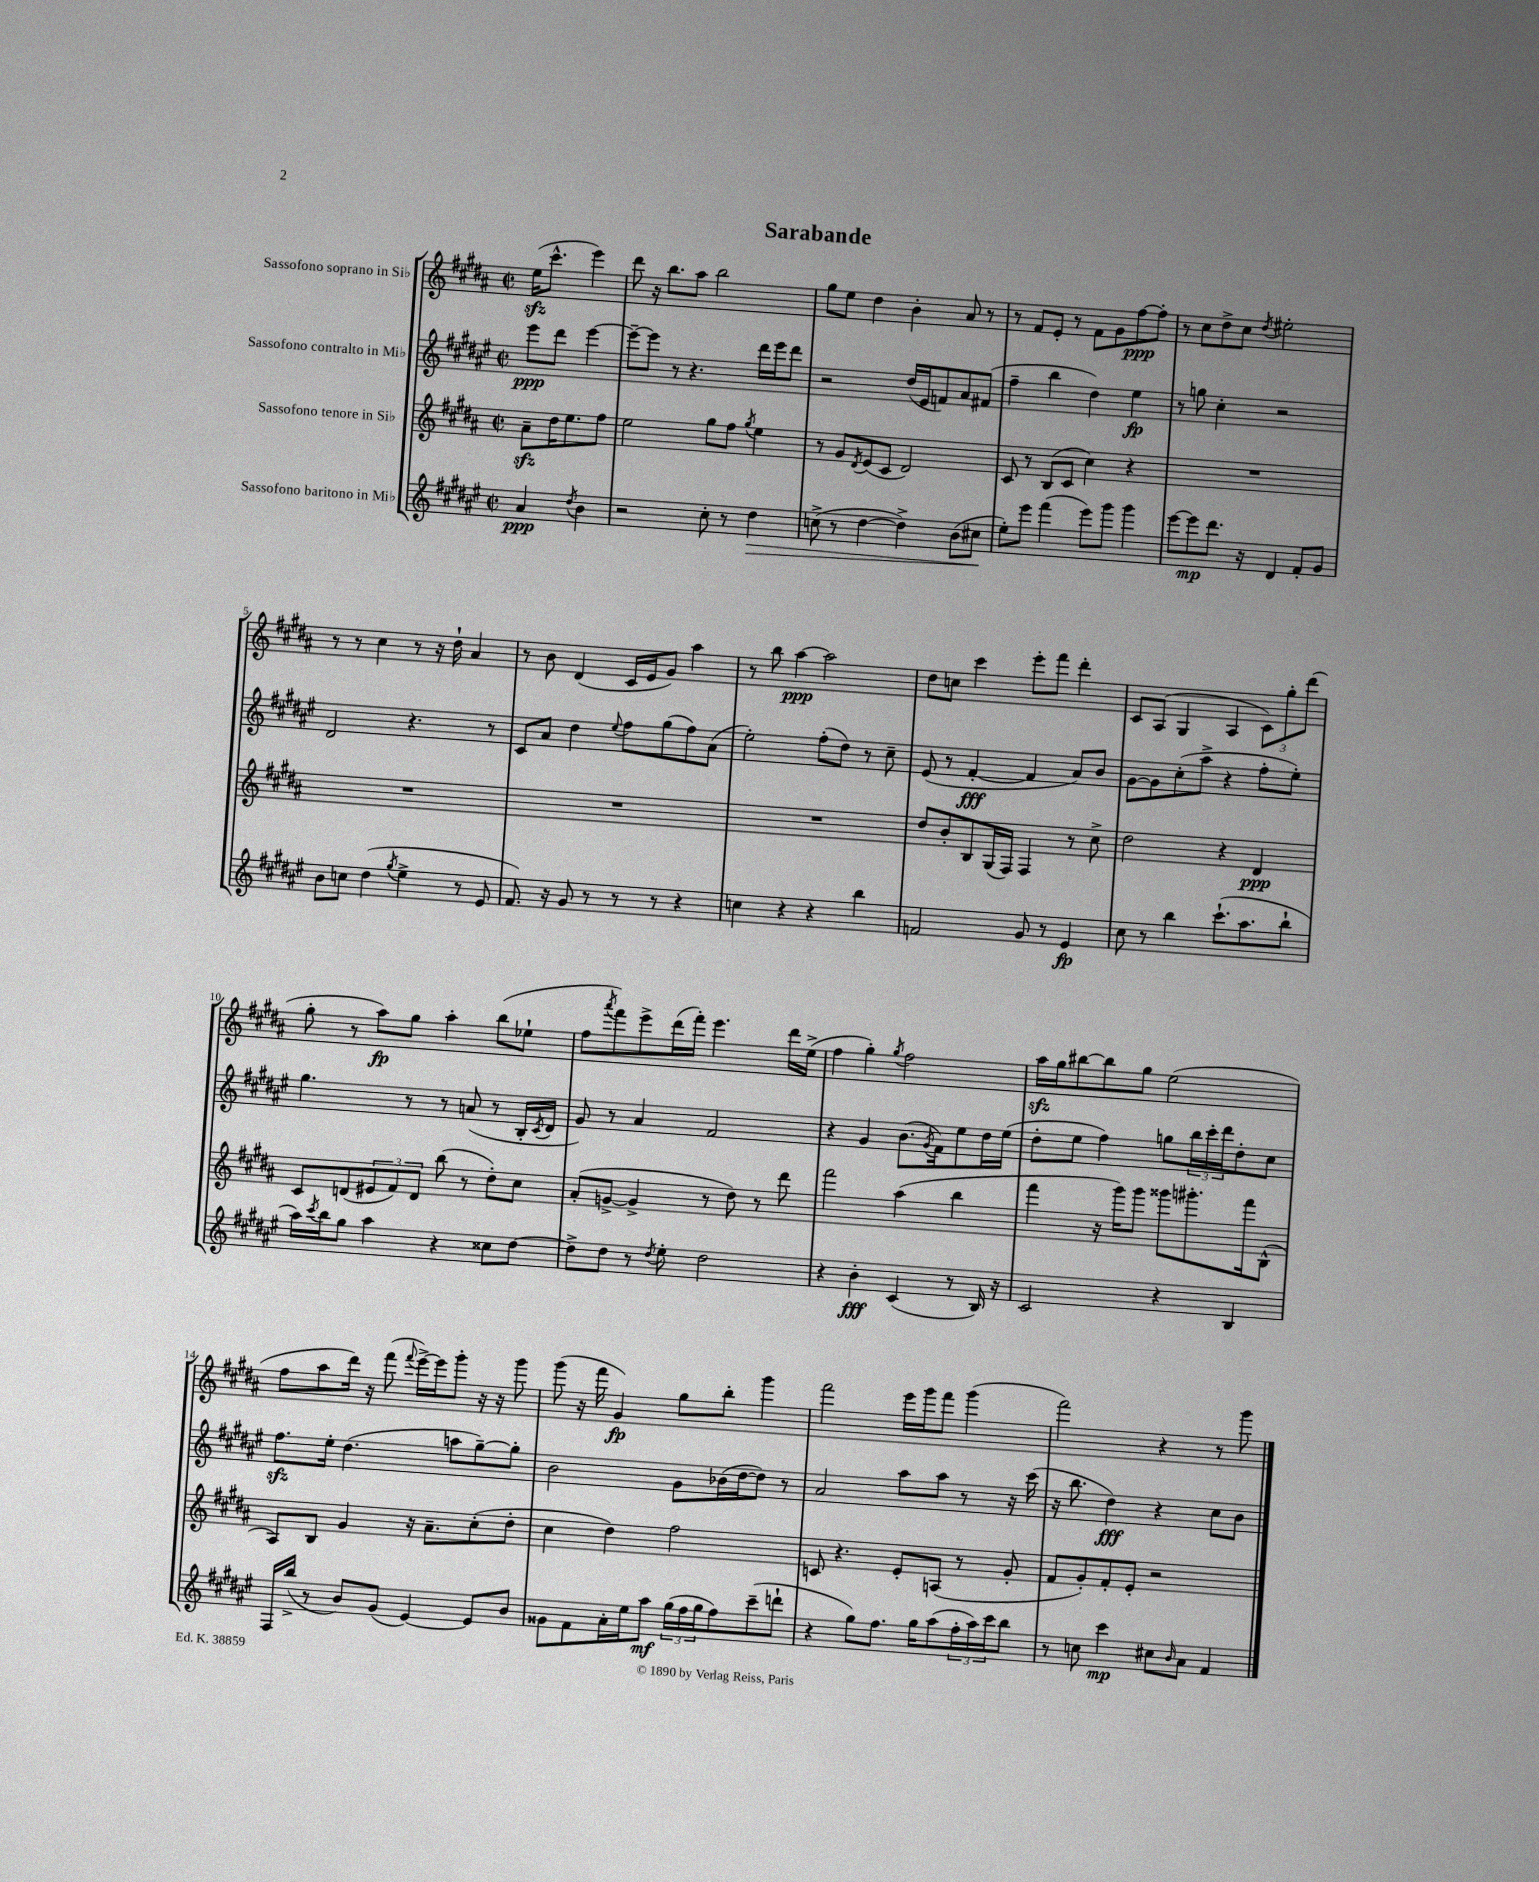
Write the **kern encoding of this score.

**kern	**kern	**kern	**kern
*staff4	*staff3	*staff2	*staff1
*clefG2	*clefG2	*clefG2	*clefG2
*k[f#c#g#d#a#e#]	*k[f#c#g#d#a#]	*k[f#c#g#d#a#e#]	*k[f#c#g#d#a#]
*M2/2	*M2/2	*M2/2	*M2/2
*met(c|)	*met(c|)	*met(c|)	*met(c|)
4a#	8a#~	8eee#	(16ee
.	.	.	8.ccc#^^
.	16dd#	8ddd#	.
.	8.ee	.	.
8qdd#	.	.	.
4b	.	[4eee#	4eee)
.	8ff#	.	.
=	=	=	=
2r	2ee	8eee#~_	8ddd#
.	.	8eee#]	16r
.	.	.	8.bb
.	.	8r	.
.	.	4.r	8aa#
8cc#'	8gg#	.	2bb
8r	8ff#	.	.
.	8qgg#	.	.
4dd#	4ee	16ddd#	.
.	.	16eee#	.
.	.	8ddd#	.
=	=	=	=
(8cc^	8r	2r	8gg#
8r	8g#	.	8ee
.	8qd#	.	.
[4dd#	(8e	.	4dd#
.	8c#	.	.
4dd#^])	2d#)	(16dd#	4b'
.	.	16e#	.
.	.	8f)	.
(8b	.	8a#	8a#
8cc#	.	(8f#	8r
=	=	=	=
8ee#')	8c#	4ff#~	8r
8eee#	8r	.	8f#
(4fff#	(8B	4bb	8e'
.	8c#	.	8r
8eee#)	4cc#)	4dd#)	8f#
8ggg#	.	.	8g#
4ggg#	4r	4ee#	[8ff#
.	.	.	8ff#']
=	=	=	=
[8eee#	1r	8r	8r
8eee#]	.	8gg	8cc#
8.ddd#	.	4cc#'	8dd#^
.	.	.	8cc#
16r	.	.	.
.	.	.	8qdd#
4d#	.	2r	2ee#'
8f#'	.	.	.
8g#	.	.	.
=	=	=	=
8b	1r	2d#	8r
8cc	.	.	8r
(4dd#	.	.	4cc#
8qgg#	.	.	.
4ee#^	.	4.r	8r
.	.	.	16r
.	.	.	16dd#`
8r	.	.	4a#
8e#	.	8r	.
=	=	=	=
8.f#)	1r	8c#	8r
.	.	8a#	8b
16r	.	.	.
8g#	.	4dd#	(4d#
8r	.	.	.
.	.	8qqee#	.
8r	.	8ff#	16c#
.	.	.	16e
8r	.	(8gg#	8g#)
4r	.	8ff#)	4aa#
.	.	(8a#	.
=	=	=	=
4cc	1r	2ee#')	8r
.	.	.	8bb
4r	.	.	[4aa#
4r	.	(8ff#'	2aa#]
.	.	8dd#)	.
4bb	.	8r	.
.	.	8cc#~	.
=	=	=	=
2f	8dd#	(8e#	8dd#
.	8b'	8r	8cc
.	8B	[4f#'	4ccc#
.	(16G#	.	.
.	16F#)	.	.
8g#	4F#	4f#]	8eee'
8r	.	.	8fff#
4e#	8r	8a#)	4ddd#'
.	8cc#^	8b	.
=	=	=	=
8cc#	2dd#	[8g#	8c#
8r	.	8g#]	(8A#
4bb	.	(8cc#'	4G#
.	.	8aa#^	.
(8.ccc#`	4r	4r	4A#
8.aa#	.	.	.
.	4d#	8ff#'	12c#)
.	.	.	12gg#'
8bb`	.	8ee#')	.
.	.	.	(12ddd#
=	=	=	=
16aa#)	8c#	4.gg#	8gg#'
8qccc#	.	.	.
16bb	.	.	.
8gg#	(8d	.	8r
4aa#	12e#	.	8aa#)
.	12f#)	.	.
.	.	8r	8gg#
.	12d	.	.
4r	(8bb	8r	4aa#'
.	8r	(8a	.
8cc##	8dd#')	8r	(8bb
[8dd#	8cc#	16B'	8ee-`
.	.	8qc#	.
.	.	16d#	.
=	=	=	=
8dd#^]	(8a#'	8g#)	8ff#
.	.	.	8qaaa#
8dd#	[8g^	8r	8fff#)
8r	4g^]	4a#	8eee^
8qdd#	.	.	.
8ee#'	.	.	(16ddd#
.	.	.	16fff#')
2dd#	8r	2f#	4.eee
.	8dd#)	.	.
.	8r	.	.
.	8ddd#	.	16ddd#
.	.	.	(16ee^
=	=	=	=
4r	2fff#	4r	4ff#
4b'	.	4g#	4gg#')
.	.	.	8qgg#
(4c#	(4aa#	(8.b	2ff#
.	.	8qg#	.
.	.	16f#)	.
8r	4bb	8ee#	.
16B)	.	16dd#	.
16r	.	(16ee#	.
=	=	=	=
2c#	4fff#	8dd#'	16aa#
.	.	.	16gg#
.	.	8ee#	[8bb#
.	16r	4ff#)	8bb#]
.	16ggg#)	.	.
.	8ggg#	.	8gg#
4r	8ggg##	8gg	(2ee
.	8.ggg#'	24bb	.
.	.	24ccc#'	.
.	.	24ddd#	.
4B	.	8dd#'	.
.	16fff#	.	.
.	(8B^^	8cc#	.
=	=	=	=
16F#	8A#)	8.ff#	8ff#
(16bb^	.	.	.
8r	8B	.	8aa#
.	.	16ee#'	.
8b)	4g#	(4.dd#	16ddd#)
.	.	.	16r
(8g#	.	.	(8fff#
.	.	.	8qqfff#
[4e#)	16r	.	[16eee^)
.	8.a#~	.	16eee]
.	.	8aa	8ggg#'
8e#]	(8cc#'	[8gg#~)	16r
.	.	.	16r
8b	8dd#'	8gg#']	8ggg#
=	=	=	=
8g##	4cc#	2b	(8ggg#
8f#	.	.	16r
.	.	.	16fff#
16a#'	4dd#)	.	4g#)
16ee#	.	.	.
8aa#	.	.	.
(24gg#	2ff#	8g#	8gg#
24ff#	.	.	.
24gg#	.	.	.
8ff#)	.	(16b-	8bb'
.	.	[16dd#	.
(8ccc#~	.	8dd#])	4ggg#
8ddd`	.	8r	.
=	=	=	=
4r	8c	2a#	2fff#
.	4.r	.	.
8gg#)	.	.	.
8.ff#	.	.	.
.	8e'	8aa#	16eee
16gg#	.	.	16ggg#
(8aa#	(8A	8aa#	8fff#
24ff#'	8r	8r	(4ggg#
24aa#)	.	.	.
24ccc#	.	.	.
8bb	8g#'	16r	.
.	.	(16ccc#	.
=	=	=	=
8r	8f#	16r	2fff#)
.	.	8.bb	.
8cc	8g#')	.	.
4ccc#	8f#'	4dd#)	.
.	8e'	.	.
8cc#	2r	4r	4r
16qqb	.	.	.
8a#	.	.	.
4f#	.	8cc#	8r
.	.	8b	8ggg#
==	==	==	==
*-	*-	*-	*-
